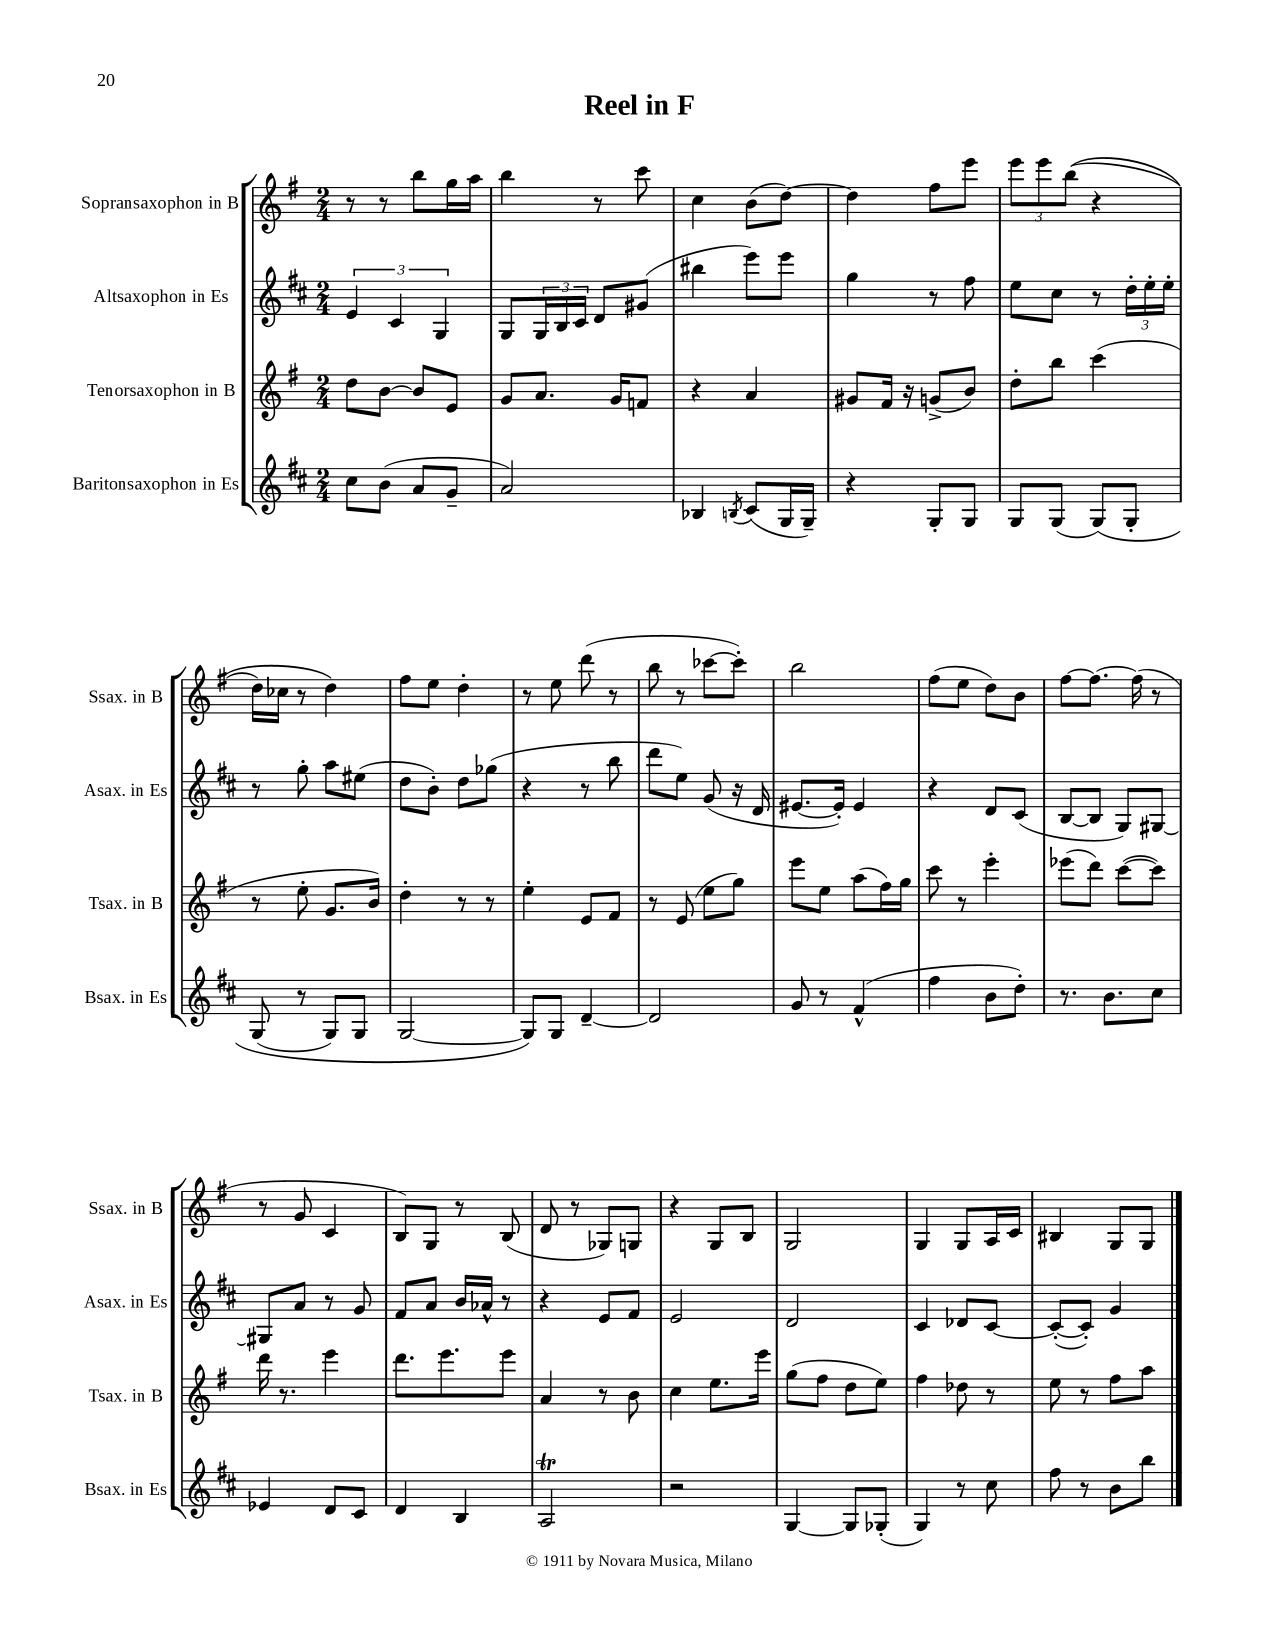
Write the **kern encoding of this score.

**kern	**kern	**kern	**kern
*part4	*part3	*part2	*part1
*staff4	*staff3	*staff2	*staff1
*I"Baritonsaxophon in Es	*I"Tenorsaxophon in B	*I"Altsaxophon in Es	*I"Sopransaxophon in B
*I'Bsax. in Es	*I'Tsax. in B	*I'Asax. in Es	*I'Ssax. in B
*clefG2	*clefG2	*clefG2	*clefG2
*k[f#c#]	*k[f#]	*k[f#c#]	*k[f#]
*M2/4	*M2/4	*M2/4	*M2/4
=1	=1	=1	=1
8cc#\L	8dd\L	6e/	8r
(8b\J	[8b\J	.	8r
.	.	6c#/	.
8a/L	8b/L]	.	8bb\L
.	.	6G/	.
8g~/J	8e/J	.	16gg\L
.	.	.	16aa\JJ
=2	=2	=2	=2
2a/)	8g/L	8G/L	4bb\
.	8.a/J	24G/L	.
.	.	24B/	.
.	.	24c#/JJ	.
.	.	8d/L	8r
.	16g/KL	.	.
.	8fn/J	(8g#X/J	8ccc\
=3	=3	=3	=3
4B-X/	4r	4bb#X\	4cc\
8qBn/	.	.	.
(8c#/L	4a/	8eee\L)	(8b\L
16G/L	.	8eee\J	[8dd\J)
16G~/JJ)	.	.	.
=4	=4	=4	=4
4r	8g#X/L	4gg\	4dd\]
.	16f#/Jk	.	.
.	16r	.	.
8G'/L	(8gn^/L	8r	8ff#\L
8G/J	8b/J)	8ff#\	8eee\J
=5	=5	=5	=5
8G/L	8dd'\L	8ee\L	12eee\L
.	.	.	12eee\
(8G/J	8bb\J	8cc#\J	.
.	.	.	((12bb\J
(8G/L)	(4ccc\	8r	4r
8G'/J	.	24dd'\LL	.
.	.	24ee'\	.
.	.	24ee'\JJ	.
!!LO:LB:g=z
=6	=6	=6	=6
(8G/	8r	8r	16dd\LL)
.	.	.	16cc-X\JJ
8r	8ee'\	8gg'\	8r
8G/L)	8.g/L	8aa\L	4dd\)
8G/J	.	(8ee#X\J	.
.	16b/Jk)	.	.
=7	=7	=7	=7
[2G/	4dd'\	8dd\L	8ff#\L
.	.	8b'\J)	8ee\J
.	8r	8dd\L	4dd'\
.	8r	(8gg-X\J	.
=8	=8	=8	=8
8G/L])	4ee'\	4r	8r
8G/J	.	.	8ee\
[4d~/	8e/L	8r	(8ddd\
.	8f#/J	8bb\	8r
=9	=9	=9	=9
2d/]	8r	8ddd\L	8bb\
.	(8e/	8ee\J)	8r
.	8ee\L	(8g/	[8ccc-X\L
.	8gg\J)	16r	8ccc-'\J])
.	.	16d/	.
=10	=10	=10	=10
8g/	8eee\L	[8.e#X/L	2bb\
8r	8ee\J	.	.
.	.	16e#'/Jk])	.
(4f#^^/	(8aa\L	4e#/	.
.	16ff#\L)	.	.
.	16gg\JJ	.	.
=11	=11	=11	=11
4ff#\	8ccc\	4r	(8ff#\L
.	8r	.	8ee\J
8b\L	4eee'\	8d/L	8dd\L)
8dd'\J)	.	(8c#/J	8b\J
=12	=12	=12	=12
8.r	(8eee-X\L	[8B/L	[8ff#\L
.	8ddd\J)	8B/J]	8.ff#\J_
8.b\L	.	.	.
.	([8ccc\L	8G/L)	.
.	.	.	(16ff#\]
8cc#\J	8ccc\J])	[8G#X/J	8r
!!LO:LB:g=z
=13	=13	=13	=13
4e-X/	16ddd\	8G#X/L]	8r
.	8.r	.	.
.	.	8a/J	8g/
8d/L	4eee\	8r	4c/
8c#/J	.	8g/	.
=14	=14	=14	=14
4d/	8.ddd\L	8f#/L	8B/L)
.	.	8a/J	8G/J
.	8.eee\	.	.
4B/	.	16b/LL	8r
.	.	16a-X^^/JJ	.
.	8eee\J	8r	(8B/
=15	=15	=15	=15
2AT/	4a/	4r	8d/
.	.	.	8r
.	8r	8e/L	8G-X/L)
.	8b\	8f#/J	8Gn/J
=16	=16	=16	=16
2r	4cc\	2e/	4r
.	8.ee\L	.	8G/L
.	.	.	8B/J
.	16eee\Jk	.	.
=17	=17	=17	=17
[4G/	(8gg\L	2d/	2G/
.	8ff#\J	.	.
8G/L]	8dd\L	.	.
(8G-X'/J	8ee\J)	.	.
=18	=18	=18	=18
4G/)	4ff#\	4c#/	4G/
8r	8dd-X\	8d-X/L	8G/L
8cc#\	8r	[8c#/J	16A/L
.	.	.	16c/JJ
=19	=19	=19	=19
8ff#\	8ee\	(8c#'/L_	4B#X/
8r	8r	8c#'/J])	.
8b\L	8ff#\L	4g/	8G/L
8bb\J	8aa\J	.	8G/J
==	==	==	==
*-	*-	*-	*-
